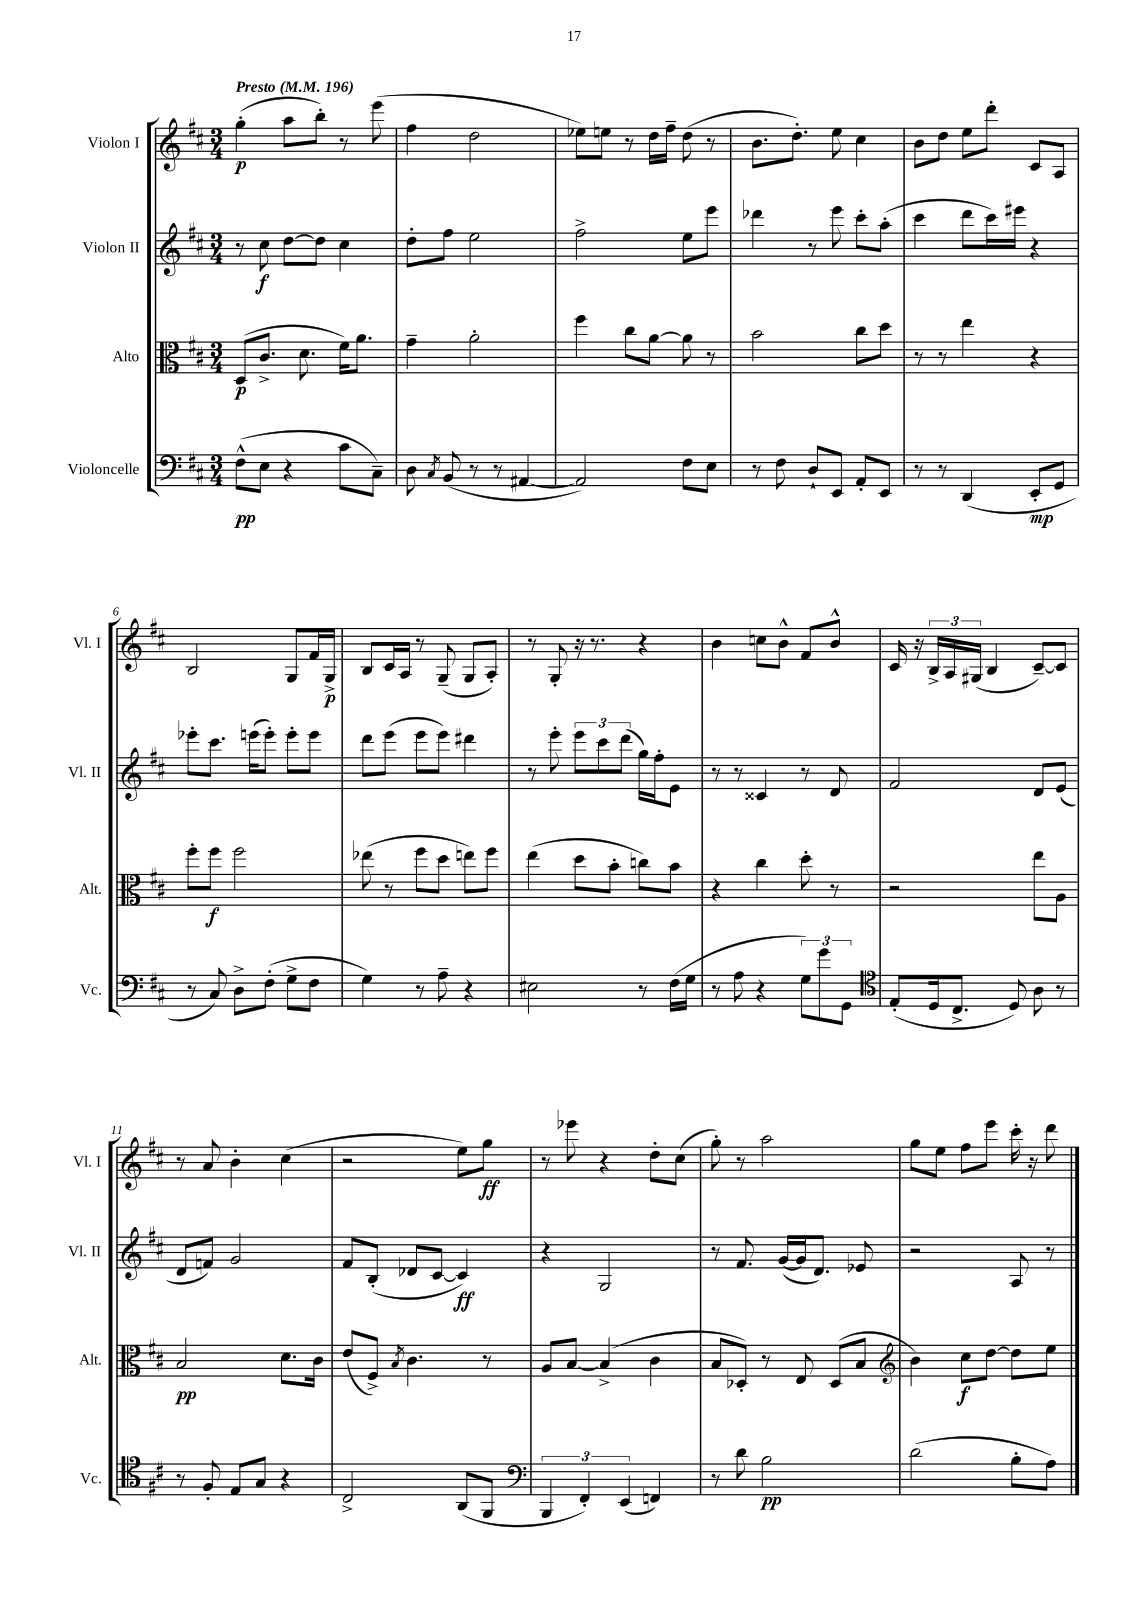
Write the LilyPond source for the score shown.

<<
\new StaffGroup <<
\new Staff = "s0" \with { instrumentName = "Violon I" shortInstrumentName = "Vl. I" } {
    \clef treble \key d \major \numericTimeSignature \time 3/4 \tempo "Presto" 4 = 196
    \autoBeamOff g''4-.\p( a''8[ b''8]-.) r8 e'''8( |
    fis''4 d''2 |
    ees''8[) e''8] r8 d''16[ fis''16]-- d''8( r8 |
    b'8.[ d''8.]-.) e''8 cis''4 |
    b'8[ d''8] e''8[ d'''8]-. cis'8[ a8] |
    b2 g8[ fis'16 g16]->\p |
    b8[ cis'16 a16] r8 g8--( g8[ a8]-.) |
    r8 g8-. r16 r8. r4 |
    b'4 c''8[ b'8]-^ fis'8[ b'8]-^ |
    cis'16 r16 \tuplet 3/2 { b16[-> a16 gis16]( } b4 cis'8[~--) cis'8] |
    r8 a'8 b'4-. cis''4( |
    r2 e''8[) g''8]\ff |
    r8 ees'''8 r4 d''8[-. cis''8]( |
    g''8-.) r8 a''2 |
    g''8[ e''8] fis''8[ e'''8] cis'''16-. r16 d'''8 \bar "|." |
}
\new Staff = "s1" \with { instrumentName = "Violon II" shortInstrumentName = "Vl. II" } {
    \clef treble \key d \major \numericTimeSignature \time 3/4
    \autoBeamOff r8 cis''8\f d''8[~ d''8] cis''4 |
    d''8[-. fis''8] e''2 |
    fis''2-> e''8[ e'''8] |
    des'''4 r8 e'''8 cis'''8[-. a''8]-.( |
    cis'''4 d'''8[ cis'''16) eis'''16] r4 |
    ees'''8[-. cis'''8.] e'''16[( e'''8]-.) e'''8[-. e'''8] |
    d'''8[ e'''8]( e'''8[ e'''8]) dis'''4 |
    r8 e'''8-. \tuplet 3/2 { e'''8[ cis'''8 d'''8]( } g''16[) fis''16-. e'8] |
    r8 r8 cisis'4 r8 d'8 |
    fis'2 d'8[ e'8]( |
    d'8[ f'8]) g'2 |
    fis'8[ b8]-.( des'8[ cis'8]~ cis'4\ff) |
    r4 g2 |
    r8 fis'8. g'16[~( g'16 d'8.]) ees'8 |
    r2 a8 r8 \bar "|." |
}
\new Staff = "s2" \with { instrumentName = "Alto" shortInstrumentName = "Alt." } {
    \clef alto \key d \major \numericTimeSignature \time 3/4
    \autoBeamOff d8[\p( cis'8.]-> d'8. fis'16[) a'8.] |
    g'4-- a'2-. |
    fis''4 cis''8[ a'8]~ a'8 r8 |
    b'2 cis''8[ d''8] |
    r8 r8 e''4 r4 |
    fis''8[-. fis''8]\f fis''2 |
    ees''8( r8 fis''8[ d''8] e''8[) fis''8] |
    e''4( d''8[ b'8]-. c''8[) b'8] |
    r4 cis''4 d''8-. r8 |
    r2 e''8[ a8] |
    b2\pp d'8.[ cis'16] |
    e'8[( fis8]->) \acciaccatura { b8 } cis'4. r8 |
    a8[ b8]~ b4->( cis'4 |
    b8[ des8]-.) r8 e8 des8[( b8] |
    \clef treble b'4) cis''8[\f d''8]~ d''8[ e''8] \bar "|." |
}
\new Staff = "s3" \with { instrumentName = "Violoncelle" shortInstrumentName = "Vc." } {
    \clef bass \key d \major \numericTimeSignature \time 3/4
    \autoBeamOff fis8[-^\pp( e8] r4 cis'8[ cis8]--) |
    d8 \acciaccatura { cis8 } b,8( r8 r8 ais,4~ |
    ais,2) fis8[ e8] |
    r8 fis8 d8[-! e,8] a,8[-. e,8] |
    r8 r8 d,4( e,8[-.\mp g,8] |
    r8 cis8) d8[-> fis8]-.( g8[-> fis8] |
    g4) r8 a8-- r4 |
    eis2 r8 fis16[( g16] |
    r8 a8 r4 \tuplet 3/2 { g8[) g'8 g,8] } |
    \clef tenor e8[-.( d16 cis8.]-> d8) a8 r8 |
    r8 fis8-. e8[ g8] r4 |
    cis2-> a,8[( fis,8] |
    \clef bass \tuplet 3/2 { b,,4 fis,4-.) e,4( } f,4) |
    r8 d'8 b2\pp |
    d'2( b8[-. a8]) \bar "|." |
}
>>
>>
